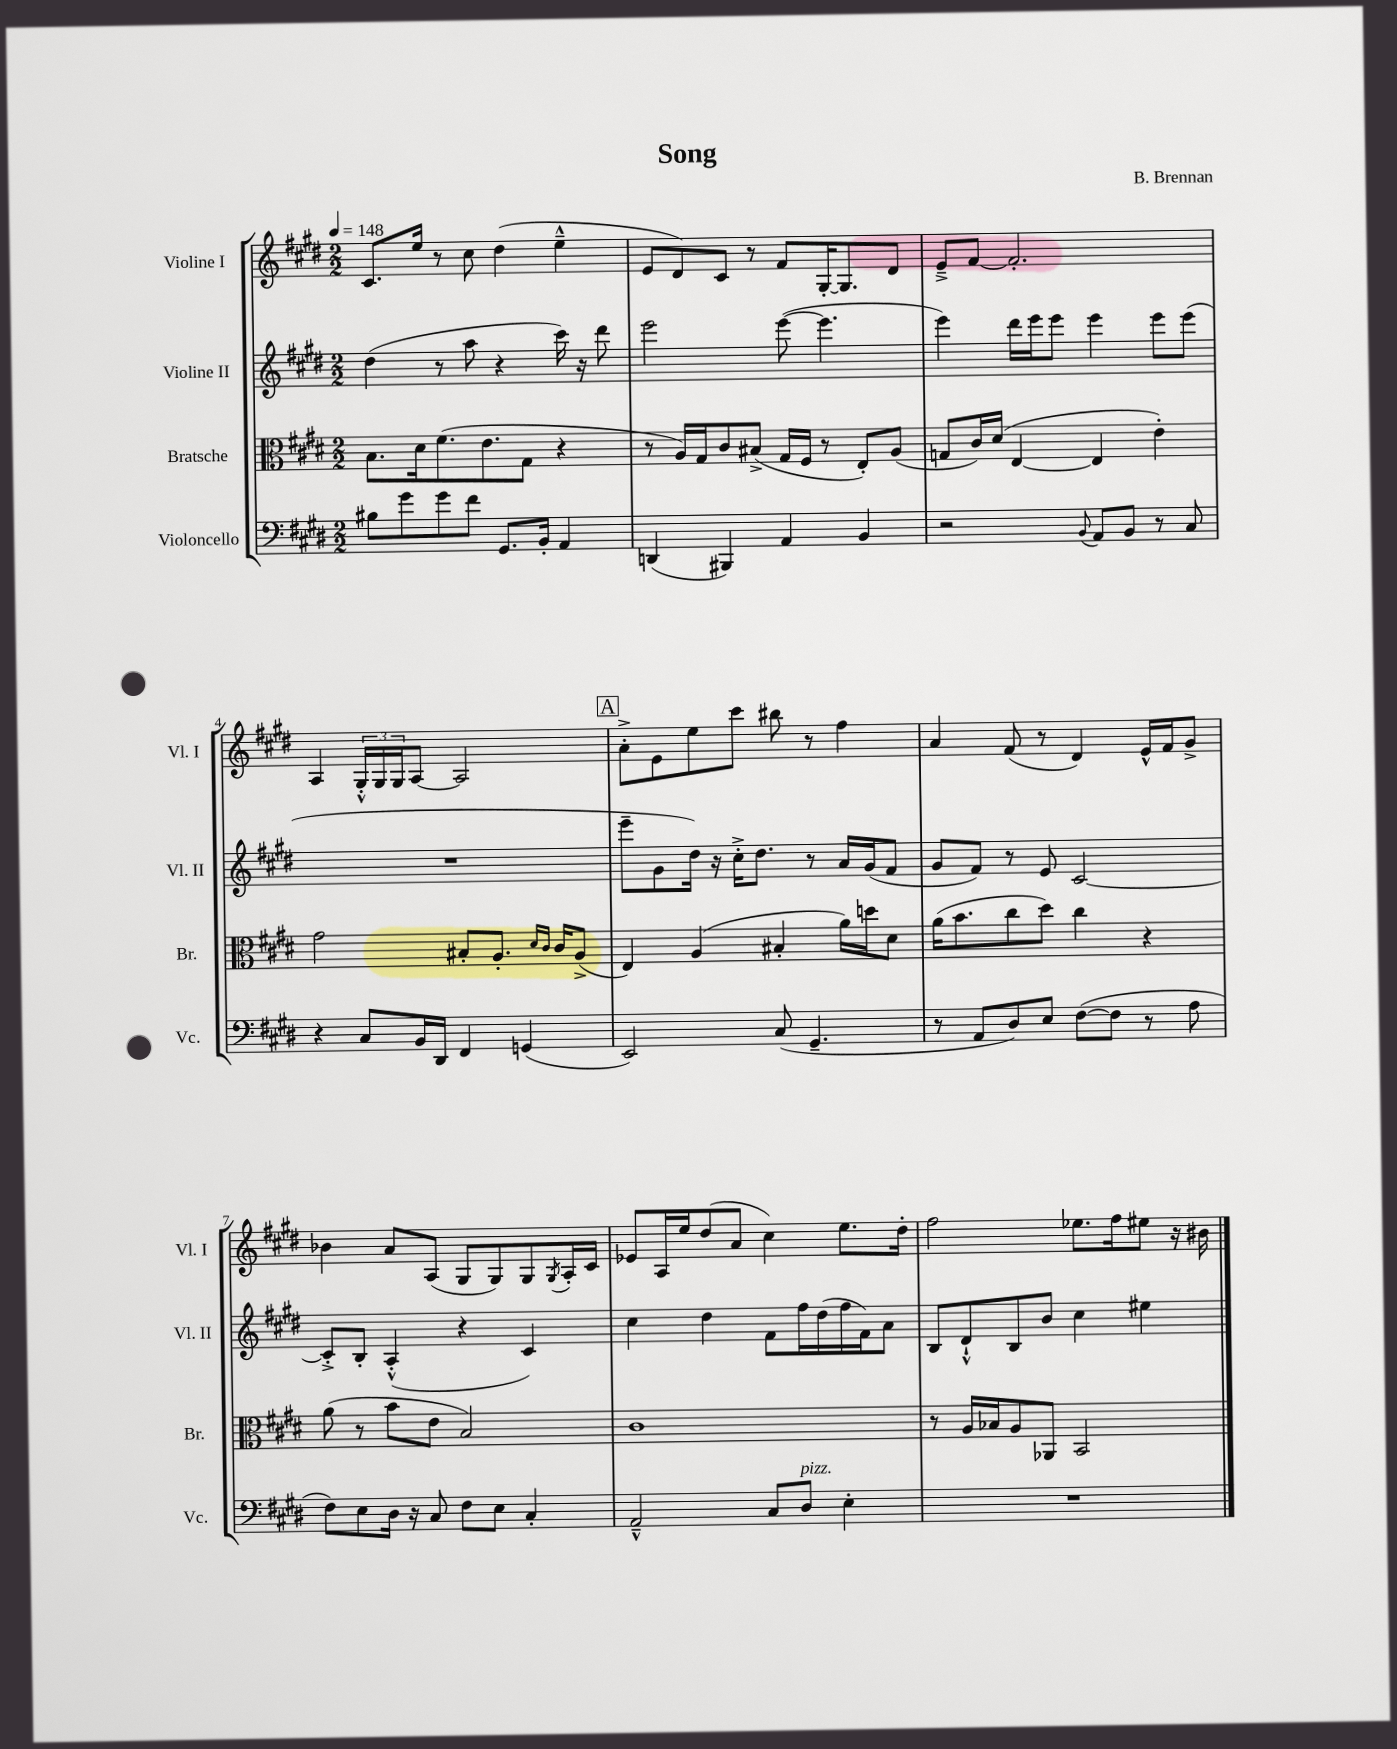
\header { title = "Song" composer = "B. Brennan" }
<<
\new StaffGroup <<
\new Staff = "s0" \with { instrumentName = "Violine I" shortInstrumentName = "Vl. I" } {
    \clef treble \key e \major \numericTimeSignature \time 2/2 \tempo 4 = 148
    cis'8. e''16 r8 cis''8 dis''4( e''4---^ |
    e'8 dis'8) cis'8 r8 fis'8 gis16~-. gis8. dis'8 |
    e'8---> fis'8~ fis'2.-. |
    a4 \tuplet 3/2 { gis16-.-^ gis16 gis16 } a8~ a2 |
    \mark \markup { \box "A" } a'8-.-> e'8 e''8 cis'''8 bis''8 r8 fis''4 |
    a'4 fis'8( r8 dis'4) e'16-^ fis'16 gis'8-> |
    bes'4 a'8 a8( gis8 gis8) gis8 \acciaccatura { gis8 } a16-. cis'16 |
    ees'8 a16 e''16 dis''8( a'8 cis''4) e''8. dis''16-. |
    fis''2 ees''8. fis''16 eis''8 r16 bis'16 \bar "|." |
}
\new Staff = "s1" \with { instrumentName = "Violine II" shortInstrumentName = "Vl. II" } {
    \clef treble \key e \major \numericTimeSignature \time 2/2
    dis''4( r8 a''8 r4 cis'''16) r16 dis'''8 |
    e'''2 e'''8~( e'''4. |
    e'''4) dis'''16 e'''16 e'''8 e'''4 e'''8 e'''8( |
    R1 |
    \mark \markup { \box "A" } e'''8-- gis'8 dis''16) r16 cis''16-.-> dis''8. r8 a'16 gis'16( fis'8 |
    gis'8 fis'8) r8 e'8 cis'2~ |
    cis'8-.-> b8-. a4-.-^( r4 cis'4) |
    cis''4 dis''4 fis'8 fis''16 dis''16( fis''16 fis'16) a'8 |
    b8 dis'8-!-^ b8 b'8 cis''4 eis''4 \bar "|." |
}
\new Staff = "s2" \with { instrumentName = "Bratsche" shortInstrumentName = "Br." } {
    \clef alto \key e \major \numericTimeSignature \time 2/2
    b8. dis'16 fis'8.( e'8. gis8 r4 |
    r8 a16) gis16 cis'8 bis8->( gis16 fis16 r8 e8-.) a8( |
    g8 cis'16) dis'16( e4~ e4 e'4-.) |
    gis'2 bis8-. a8.-. \grace { dis'16 cis'16 } cis'16 a8->( |
    \mark \markup { \box "A" } e4) a4( bis4-. a'16) d''16 dis'8 |
    a'16( b'8. cis''8 dis''8) cis''4 r4 |
    a'8( r8 b'8 e'8 b2) |
    cis'1 |
    r8 a16 bes16 a8 aes,8 b,2 \bar "|." |
}
\new Staff = "s3" \with { instrumentName = "Violoncello" shortInstrumentName = "Vc." } {
    \clef bass \key e \major \numericTimeSignature \time 2/2
    bis8 gis'8 gis'8 fis'8 gis,8. b,16-. a,4 |
    d,4( bis,,4) a,4 b,4 |
    r2 \appoggiatura { b,8 } a,8 b,8 r8 cis8 |
    r4 cis8 b,16 dis,16 fis,4 g,4( |
    \mark \markup { \box "A" } e,2) cis8( gis,4.-- |
    r8 a,8 dis8) e8 fis8~( fis8 r8 a8 |
    fis8) e8 dis16 r16 cis8 fis8 e8 cis4-. |
    a,2---^ cis8 dis8^\markup { \italic "pizz." } e4-. |
    R1 \bar "|." |
}
>>
>>
